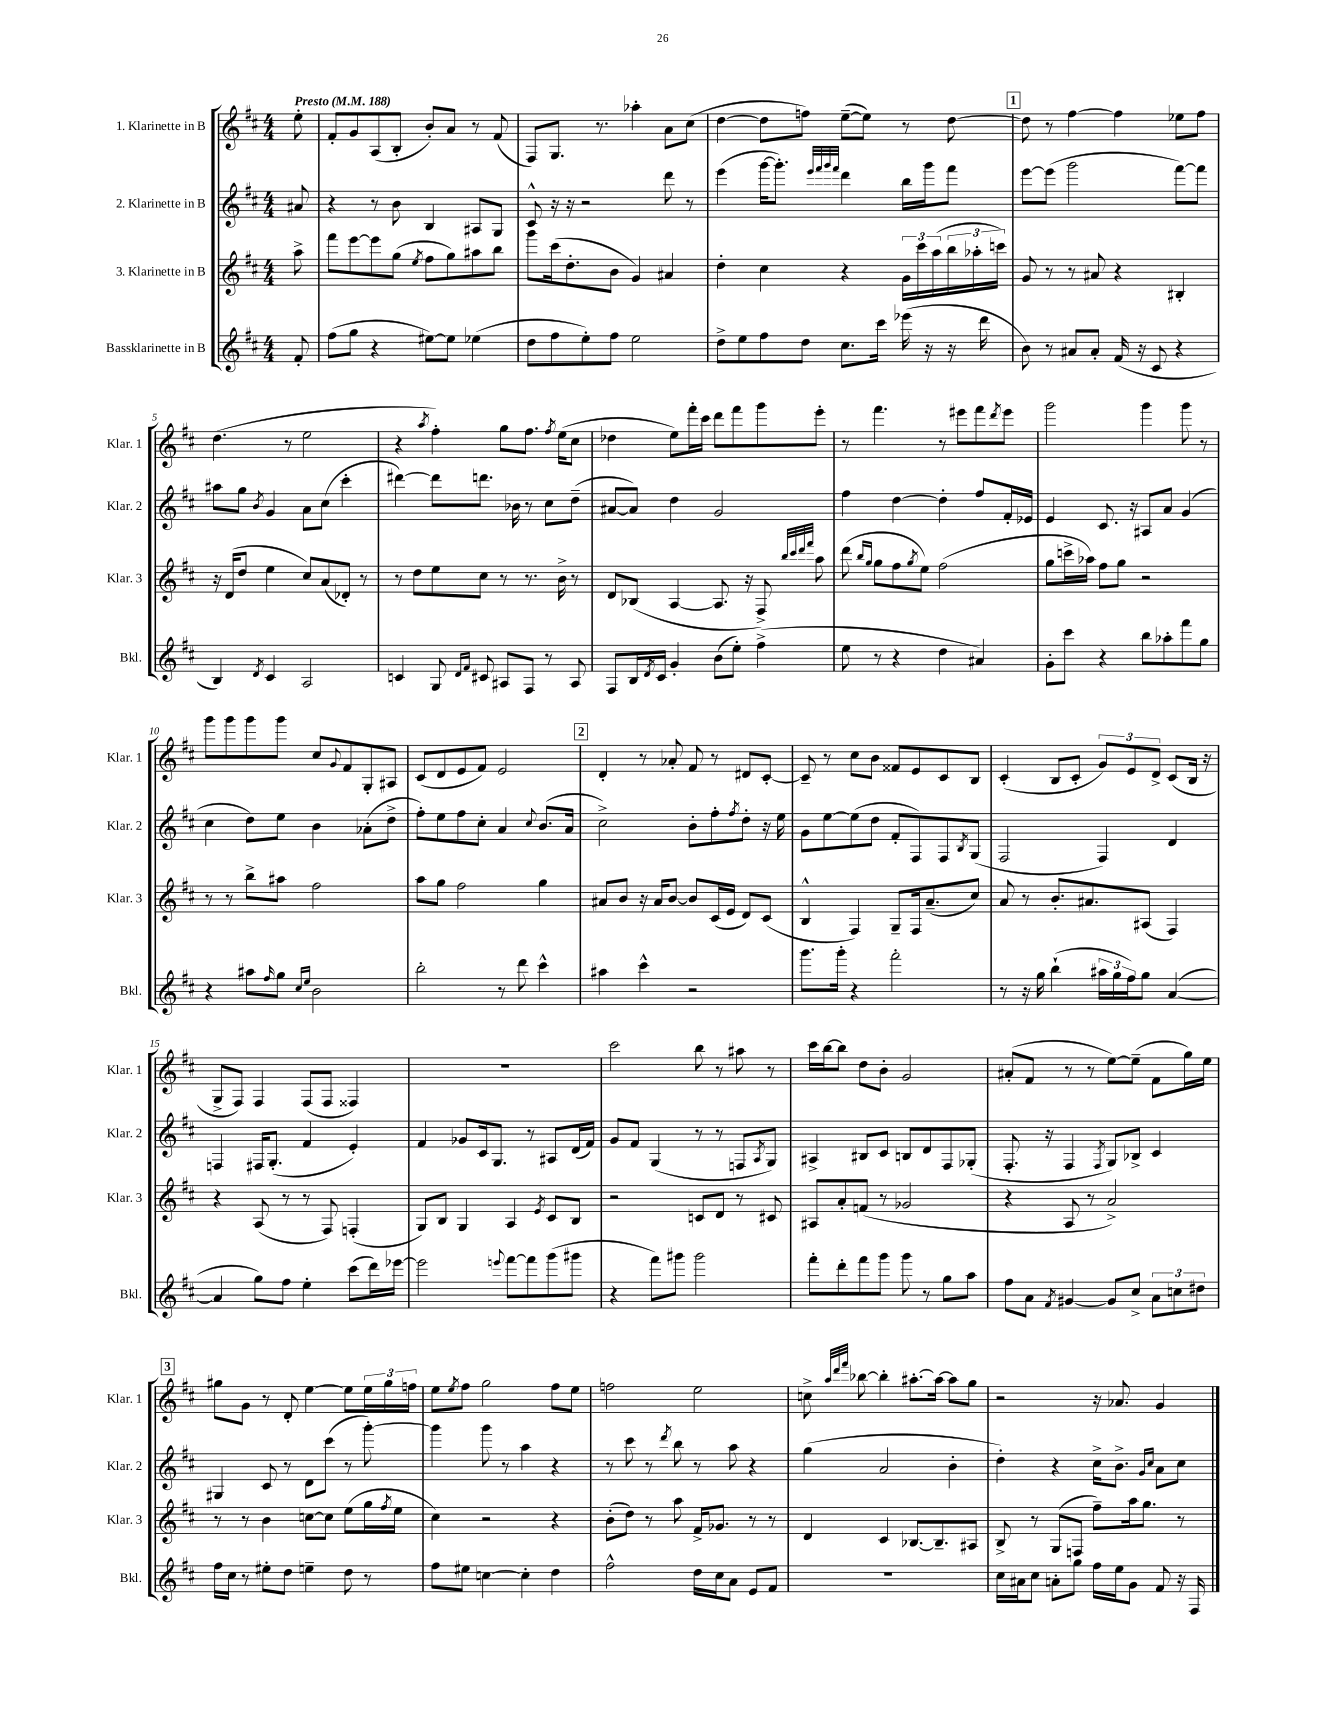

**kern	**kern	**kern	**kern
*staff4	*staff3	*staff2	*staff1
*clefG2	*clefG2	*clefG2	*clefG2
*k[f#c#]	*k[f#c#]	*k[f#c#]	*k[f#c#]
*M4/4	*M4/4	*M4/4	*M4/4
*MM188	*MM188	*MM188	*MM188
8f#'	8aa^	8a#	8ee'
=	=	=	=
(8ff#	8fff#	4r	8f#'
8gg	[8eee	.	8g
4r	8eee]	8r	(8A
.	(8gg	8b	8B'
.	8qee	.	.
[8ee#)	8ff#	4B	8b')
8ee#]	8gg)	.	8a
(4ee-	8aa#	8A#	8r
.	8bb	8G	(8f#
=	=	=	=
8dd	8ggg	8c#^^	8F#)
8ff#	(16ccc#	16r	8.G
.	8.dd'	16r	.
8ee')	.	2r	.
.	.	.	8.r
8ff#	8b	.	.
2ee	4g)	.	4aa-'
.	4a#	8ddd	8a
.	.	8r	(8cc#
=	=	=	=
8dd^	4dd'	(4eee	[4dd
8ee	.	.	.
8ff#	4cc#	[16ggg	8dd]
.	.	8.ggg'])	.
8dd	.	.	8ff)
.	.	32qqeee	.
.	.	32qqfff#	.
.	.	32qqggg	.
.	.	32qqfff#	.
8.cc#	4r	4ddd	([8ee~
.	.	.	8ee])
16ccc#	.	.	.
(16eee-	24g	16bb	8r
.	24ccc#	.	.
16r	.	16ggg	.
.	(24aa	.	.
16r	24bb	8fff#	[8dd
.	24aa-'	.	.
16ddd	.	.	.
.	24ccc)	.	.
=	=	=	=
8b)	8g	[8eee	8dd]
8r	8r	(8eee]	8r
8a#	8r	2ggg	[4ff#
8a#'	8a#	.	.
(16f#	4r	.	4ff#]
16r	.	.	.
8c#	.	.	.
4r	4B#'	[8fff#)	8ee-
.	.	8fff#]	8ff#
=	=	=	=
4B)	16r	8aa#	(4.dd
.	(16d	.	.
.	8dd	8gg	.
8qd	.	8qb	.
4c#	4ee	4g	.
.	.	.	8r
2A	8cc#)	8a	2ee
.	(8a	(8cc#	.
.	8d-')	4ccc#'	.
.	8r	.	.
=	=	=	=
4c	8r	[4ddd#)	4r
.	8dd	.	.
.	.	.	8qaa
8G	8ee	8ddd#]	4ff#')
16qqd	.	.	.
16qqf#	.	.	.
8c#	8cc#	8.ddd	.
8A#	8r	.	8gg
.	.	16b-	.
8F#	8.r	8r	8.ff#
8r	.	8cc#	.
.	.	.	8qff#
.	16b^	.	(16ee
8A#	8r	(8dd~	8cc#
=	=	=	=
8F#	8d	[8a#	4dd-
16B	(8B-	8a#])	.
8qd	.	.	.
16c#	.	.	.
4g'	[4A	4dd	8ee)
.	.	.	16fff#'
.	.	.	16ccc#
(8b	8.A]	2g	8ddd
8ee')	.	.	8fff#
.	16r	.	.
(4ff#^	8F#^)	.	8ggg
.	32qqbb	.	.
.	32qqccc#	.	.
.	32qqddd	.	.
.	32qqfff#	.	.
.	8aa	.	8eee'
=	=	=	=
8ee	(8ddd	4ff#	8r
.	16qqbb	.	.
.	16qqgg	.	.
8r	8gg	.	4.fff#
4r	8ff#	[4dd	.
.	8qgg	.	.
.	8ee)	.	.
4dd	(2ff#	4dd']	8r
.	.	.	8eee#
4a#)	.	8ff#	8fff#
.	.	.	8qddd
.	.	16f#'	8eee#
.	.	16e-	.
=	=	=	=
8g'	8gg	4e	2ggg
8ccc#	16ccc^	.	.
.	16aa-)	.	.
4r	8ff#	8.c#	.
.	8gg	.	.
.	.	16r	.
8bb	2r	8A#	4ggg
8aa-'	.	8a	.
8fff#	.	(4g	8ggg
8gg	.	.	8r
=	=	=	=
4r	8r	4cc#	8ggg
.	8r	.	8ggg
8aa#	8bb^	8dd)	8ggg
16qqff#	.	.	.
8gg	8aa#	8ee	8ggg
16qqcc#	.	.	.
16qqee	.	.	.
2b	2ff#	4b	8cc#
.	.	.	8qqg
.	.	.	8f#
.	.	(8a-'	8G'
.	.	8dd^	8A#
=	=	=	=
2bb'	8aa	8ff#')	(8c#
.	8gg	8ee	8d
.	2ff#	8ff#	8e
.	.	8cc#'	8f#)
8r	.	4a	2e
8ddd	.	.	.
.	.	8qqcc#	.
4ccc#^^	4gg	(8.b	.
.	.	16a	.
=	=	=	=
4aa#	8a#	2cc#^)	4d'
.	8b	.	.
4ccc#^^	16r	.	8r
.	16a#	.	.
.	[8b	.	8a-'
2r	8b]	8b'	8f#
.	(16c#	8ff#'	8r
.	16e	.	.
.	.	8qff#	.
.	8d)	8dd'	8d#
.	(8c#	16r	[8c#'
.	.	16ee	.
=	=	=	=
8.ggg	4B^^	8g	8c#~]
.	.	[8ee	8r
16ggg'	.	.	.
4r	4F#)	(8ee]	8cc#
.	.	8dd	8b
2fff#'	8G~	8f#'	8f##
.	16F#	8F#)	8e
.	(8.a~	.	.
.	.	8F#	8c#
.	.	8qB	.
.	8cc#)	(8G	8B
=	=	=	=
8r	8a	2F#	(4c#'
16r	8r	.	.
16gg	.	.	.
(4bb`	8.b'	.	8B
.	.	.	8c#'
.	8.a#	.	.
24aa#	.	4F#)	12g)
24gg	.	.	.
24ff#)	.	.	12e
8gg	(8A#	.	.
.	.	.	12d^
([4a	4F#)	4d	(8c#
.	.	.	16B
.	.	.	16r
=	=	=	=
4a]	4r	4F	8G^
.	.	.	8F#)
8gg)	(8A	16F#	4F#
.	.	(8.G'	.
8ff#	8r	.	.
4ee'	8r	4f#	(8F#
.	8F#)	.	8F#
(8ccc#	(4F'	4e')	4F##)
16ddd)	.	.	.
[16eee-	.	.	.
=	=	=	=
2eee-]	8G)	4f#	1r
.	8B	.	.
.	4G	8g-	.
.	.	16c#	.
.	.	8.G	.
8qqeee	.	.	.
[8fff#	4A	.	.
8fff#]	.	8r	.
.	8qe	.	.
(8ggg	8c#	8A#	.
8ggg#	8B	(16d	.
.	.	16f#)	.
=	=	=	=
4r	2r	8g	2ccc#
.	.	8f#	.
8fff#)	.	(4G	.
8ggg#	.	.	.
2ggg#	8c	8r	8bb
.	8d	8r	8r
.	8r	8F	8aa#
.	.	8qA	.
.	8c#	8G)	8r
=	=	=	=
8fff#'	8A#	4A#^	16ccc#
.	.	.	[16bb
8ddd'	8a'	.	8bb]
8fff#	(8f	8B#	8dd
8ggg	8r	8c#	8b'
8ggg	2g-	8B	2g
8r	.	8d	.
8gg	.	8F#	.
8aa	.	(8G-'	.
=	=	=	=
8ff#	4r	8.F#'	(8a#'
8a	.	.	8f#
.	.	16r	.
8qf#	.	.	.
[4g#	8A	4F#	8r
.	8r	.	8r
.	.	8qF#	.
8g#]	2a^)	8G)	[8ee)
8cc#^	.	8B-^	(8ee~]
12a	.	4c#	8f#
12cc	.	.	.
.	.	.	16gg)
12dd#	.	.	.
.	.	.	16ee
=	=	=	=
16ff#	8r	4G#	8gg#
16cc#	.	.	.
8r	8r	.	8g
8ee#'	4b	8c#	8r
8dd	.	8r	8d'
4ee~	[8cc	8d	[4ee
.	8cc]	(8ccc#	.
8dd	(8ee	8r	8ee]
8r	16gg	[8ggg')	24ee
.	.	.	24gg#
.	8qff#	.	.
.	16ee	.	.
.	.	.	24ff
=	=	=	=
8ff#	4cc#)	4ggg]	8ee
.	.	.	8qee
8ee#	.	.	8ff#
[4cc	2r	8ggg	2gg
.	.	8r	.
4cc']	.	4aa	.
4dd	4r	4r	8ff#
.	.	.	8ee
=	=	=	=
2ff#^^	(8b'	8r	2ff
.	8dd)	8ccc#	.
.	8r	8r	.
.	.	8qddd	.
.	8aa	8bb	.
16dd	16f#^	8r	2ee
16cc#	8.g-	.	.
8a	.	8aa	.
8e	8r	4r	.
8f#	8r	.	.
=	=	=	=
1r	4d	(4gg	8cc^
.	.	.	32qqaa
.	.	.	32qqddd
.	.	.	32qqfff#
.	.	.	[8bb-
.	4c#	2a	4bb-']
.	[8.B-	.	[8.aa#'
.	8.B-~]	.	16aa#_
.	.	4b'	8aa#]
.	8A#	.	8gg
=	=	=	=
16cc#	8B^	4dd')	2r
16a#	.	.	.
8cc#	8r	.	.
8a'	(8G	4r	.
8gg	8F	.	.
16ff#	8ff#~)	16cc#^	16r
16ee	.	8.b^	8.a-
8g	16aa	.	.
.	8.gg	.	.
.	.	16qqg	.
.	.	16qqcc#	.
8f#	.	8a	4g
16r	8r	8cc#	.
16F#	.	.	.
==	==	==	==
*-	*-	*-	*-
